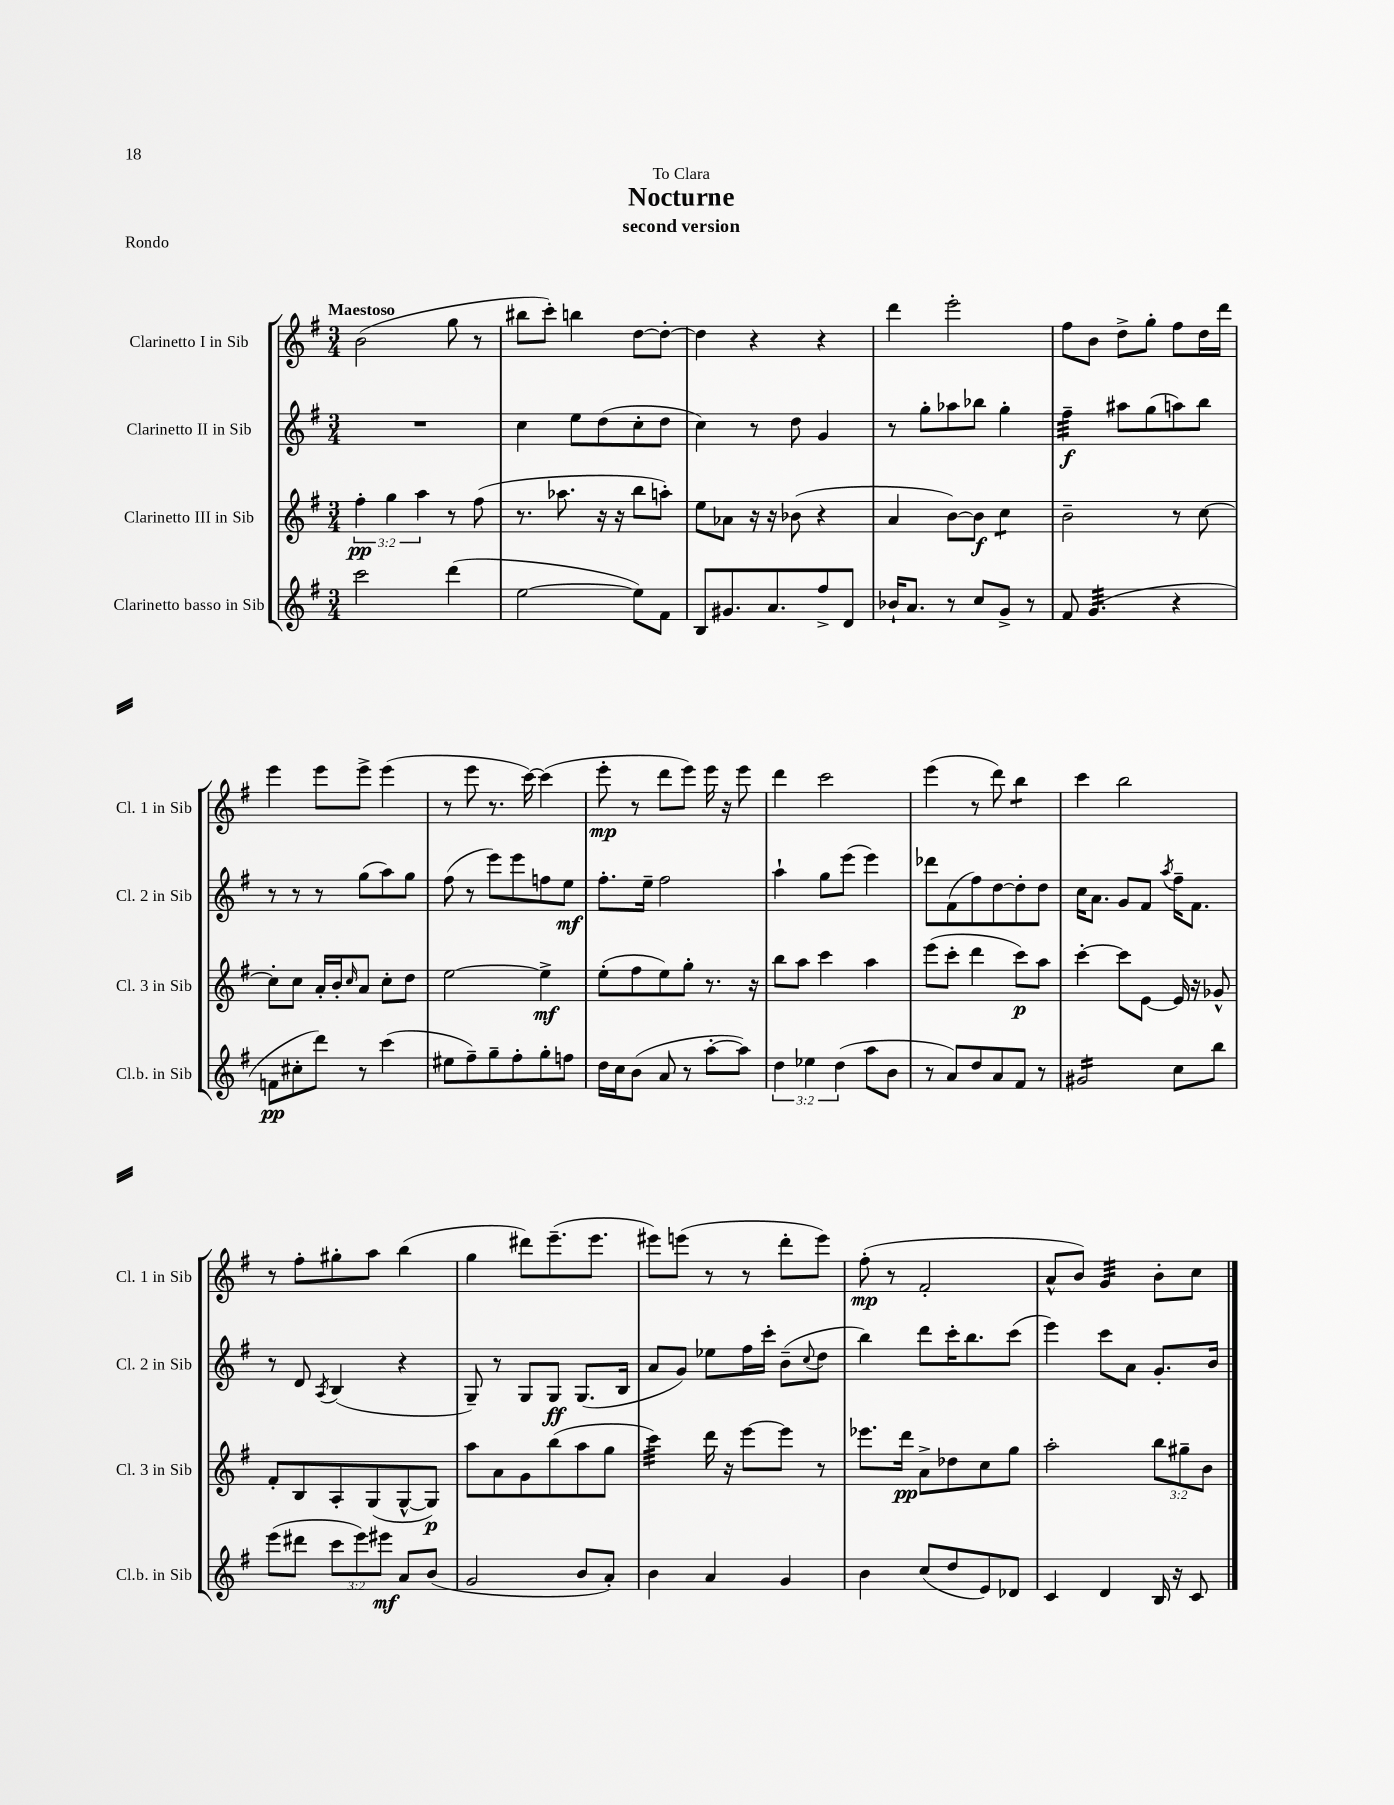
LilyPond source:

\header { title = "Nocturne" subtitle = "second version" dedication = "To Clara" piece = "Rondo" }
<<
\new StaffGroup <<
\new Staff = "s0" \with { instrumentName = "Clarinetto I in Sib" shortInstrumentName = "Cl. 1 in Sib" } {
    \clef treble \key g \major \numericTimeSignature \time 3/4 \tempo "Maestoso"
    b'2( g''8 r8 |
    bis''8 c'''8-.) b''4 d''8~ d''8~-. |
    d''4 r4 r4 |
    d'''4 e'''2-. |
    fis''8 b'8 d''8-> g''8-. fis''8 d''16 d'''16 |
    e'''4 e'''8 e'''8-> e'''4( |
    r8 e'''8 r8. c'''16~) c'''4( |
    e'''8-.\mp r8 d'''8 e'''8) e'''16 r16 e'''8 |
    d'''4 c'''2 |
    e'''4( r8 d'''8) b''4:8 |
    c'''4 b''2 |
    r8 fis''8-. gis''8-. a''8 b''4( |
    g''4 dis'''8) e'''8.--( e'''8. |
    eis'''8) e'''8( r8 r8 d'''8-. e'''8) |
    fis''8-.\mp( r8 fis'2-. |
    a'8-^ b'8) g'4:32 b'8-. c''8 \bar "|." |
}
\new Staff = "s1" \with { instrumentName = "Clarinetto II in Sib" shortInstrumentName = "Cl. 2 in Sib" } {
    \clef treble \key g \major \numericTimeSignature \time 3/4
    R2. |
    c''4 e''8 d''8( c''8-. d''8 |
    c''4) r8 d''8 g'4 |
    r8 g''8-. aes''8 bes''8 g''4-. |
    fis''4:32--\f ais''8 g''8( a''8) b''8 |
    r8 r8 r8 g''8( a''8) g''8 |
    fis''8( r8 e'''8) e'''8 f''8 e''8\mf |
    fis''8.-. e''16-- fis''2 |
    a''4-! g''8 e'''8( e'''4) |
    des'''8 fis'8( fis''8) d''8~ d''8-. d''8 |
    c''16 a'8. g'8 fis'8 \acciaccatura { a''8 } fis''16-- fis'8. |
    r8 d'8 \acciaccatura { a8 } b4( r4 |
    g8--) r8 g8 g8\ff g8.( b16 |
    a'8 g'8) ees''8 fis''16 c'''16-. b'8--( \appoggiatura { c''8 } d''8 |
    b''4) d'''8 c'''16-. b''8. c'''8( |
    e'''4) c'''8 a'8 g'8.-. b'16 \bar "|." |
}
\new Staff = "s2" \with { instrumentName = "Clarinetto III in Sib" shortInstrumentName = "Cl. 3 in Sib" } {
    \clef treble \key g \major \numericTimeSignature \time 3/4 \override Staff.TupletNumber.text = #tuplet-number::calc-fraction-text
    \tuplet 3/2 { fis''4-.\pp g''4 a''4 } r8 fis''8( |
    r8. aes''8. r16 r16 b''8 a''8-.) |
    e''8 aes'8 r16 r16 bes'8( r4 |
    a'4 b'8~) b'8\f c''4:8 |
    b'2-- r8 c''8~ |
    c''8-. c''8 a'16-. b'16-. \grace { c''16 } a'8 c''8-. d''8 |
    e''2~ e''4->\mf |
    e''8-.( fis''8 e''8) g''8-. r8. r16 |
    b''8 a''8 c'''4 a''4 |
    e'''8( c'''8-. d'''4 c'''8\p) a''8 |
    c'''4~-. c'''8 e'8~ e'16 r16 ges'8-^ |
    fis'8-. b8 a8-. g8( g8~-^ g8\p) |
    a''8 a'8 g'8 b''8( a''8 g''8 |
    c'''4:32) d'''16 r16 e'''8~ e'''8 r8 |
    ees'''8. d'''16\pp a'8-> des''8 c''8 g''8 |
    a''2-. \tuplet 3/2 { b''8 gis''8-- b'8 } \bar "|." |
}
\new Staff = "s3" \with { instrumentName = "Clarinetto basso in Sib" shortInstrumentName = "Cl.b. in Sib" } {
    \clef treble \key g \major \numericTimeSignature \time 3/4 \override Staff.TupletNumber.text = #tuplet-number::calc-fraction-text
    c'''2 d'''4( |
    e''2~ e''8) fis'8 |
    b8 gis'8. a'8. fis''8-> d'8 |
    bes'16-! a'8. r8 c''8 g'8-> r8 |
    fis'8 g'4.:32( r4 |
    f'8\pp cis''8-. d'''8) r8 c'''4( |
    eis''8 fis''8--) g''8-- fis''8-. g''8-. f''8 |
    d''16 c''16 b'8( a'8 r8 a''8~-. a''8) |
    \tuplet 3/2 { d''4 ees''4 d''4( } a''8 b'8 |
    r8 a'8) d''8 a'8 fis'8 r8 |
    gis'2:16 c''8 b''8 |
    e'''8( dis'''8 \tuplet 3/2 { c'''8 e'''8) eis'''8\mf } a'8 b'8( |
    g'2 b'8 a'8-.) |
    b'4 a'4 g'4 |
    b'4 c''8( d''8 e'8) des'8 |
    c'4 d'4 b16 r16 c'8 \bar "|." |
}
>>
>>
\layout { \context { \Score \remove "Bar_number_engraver" } }
